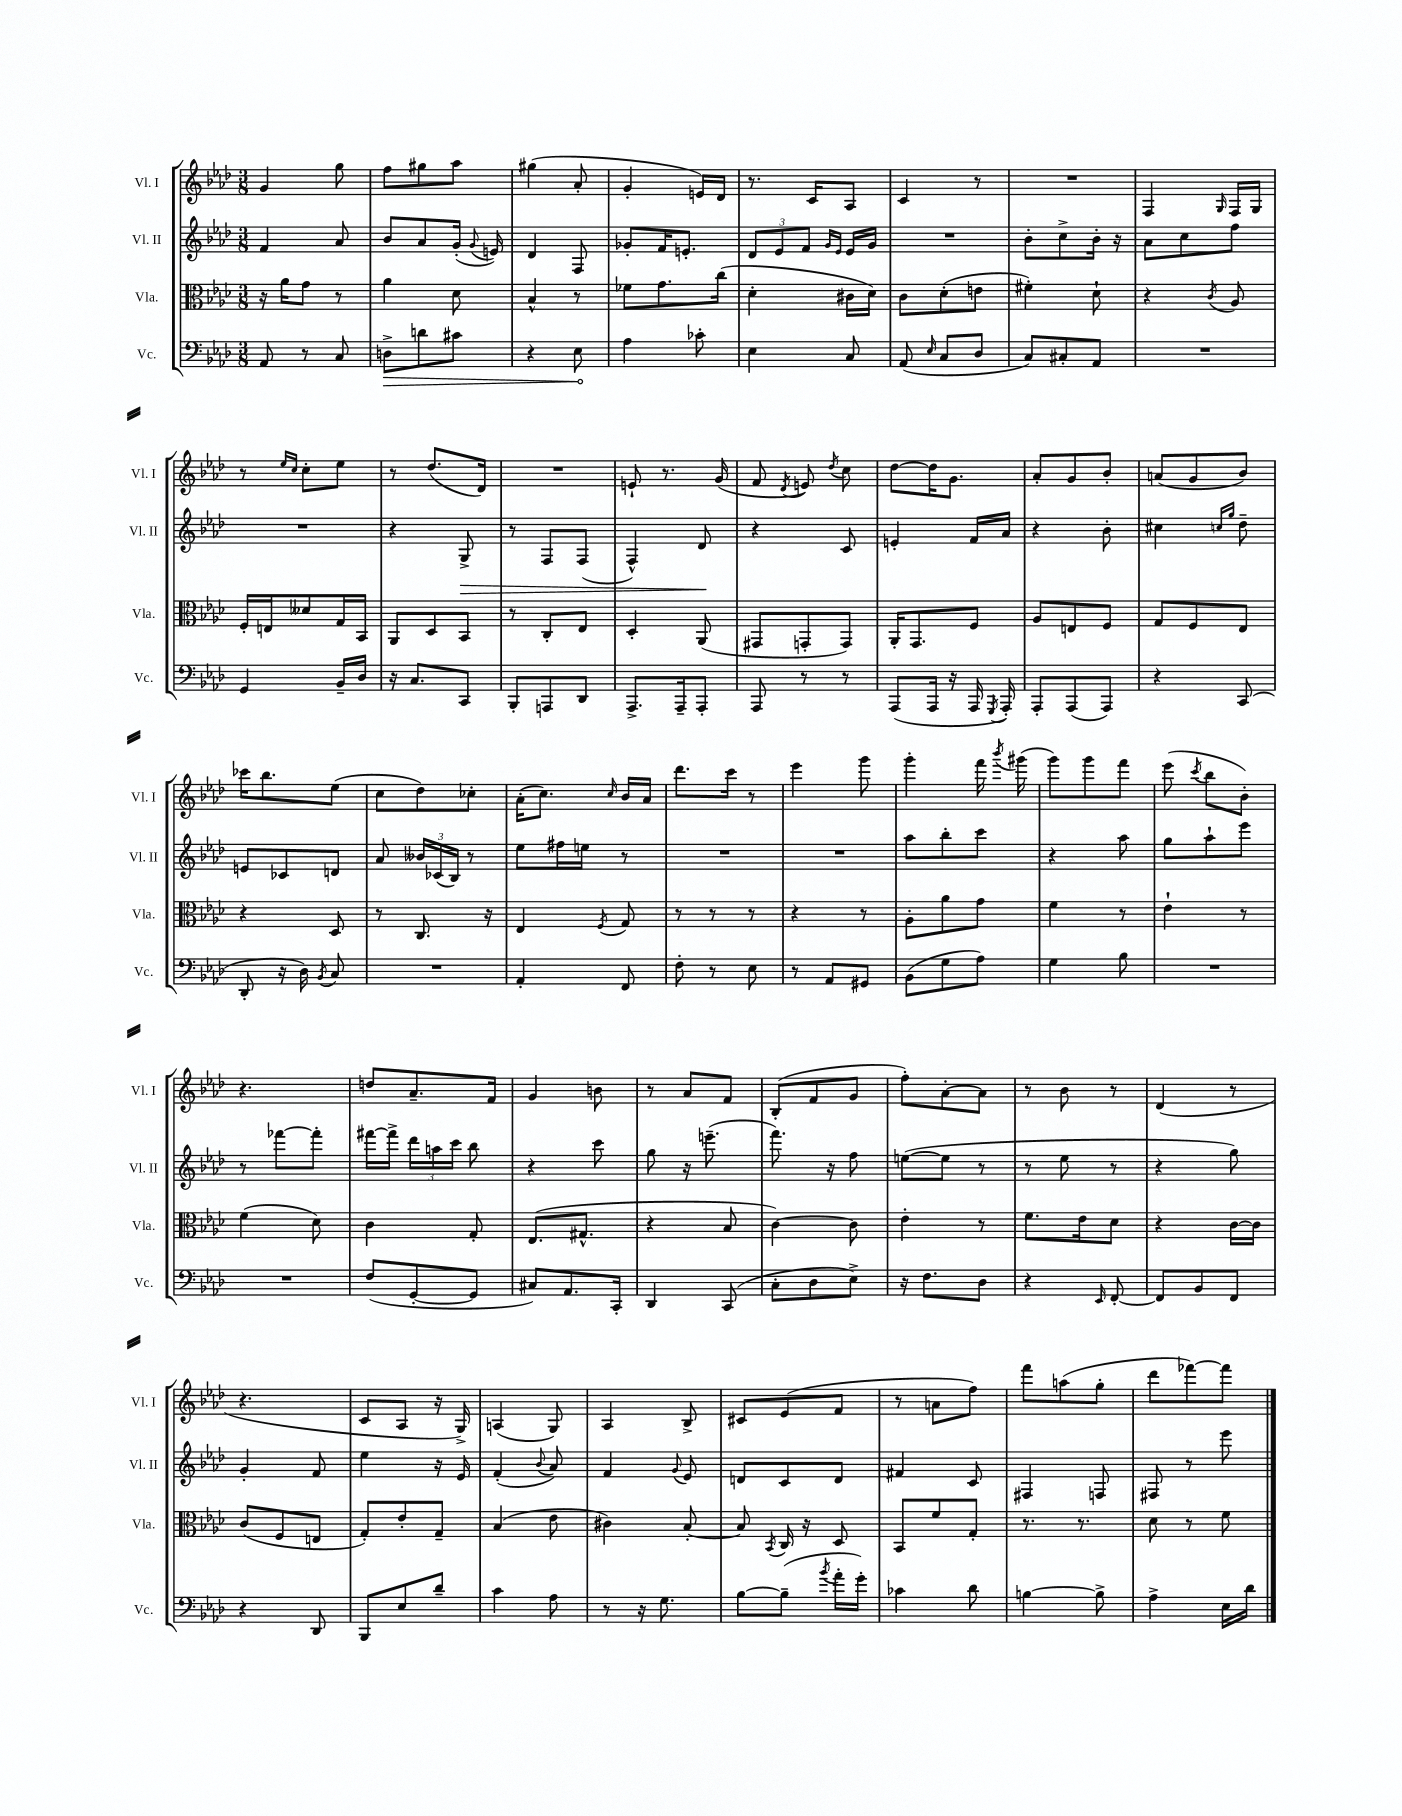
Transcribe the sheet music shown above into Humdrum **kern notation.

**kern	**kern	**kern	**kern
*staff4	*staff3	*staff2	*staff1
*clefF4	*clefC3	*clefG2	*clefG2
*k[b-e-a-d-]	*k[b-e-a-d-]	*k[b-e-a-d-]	*k[b-e-a-d-]
*M3/8	*M3/8	*M3/8	*M3/8
8AA-	16r	4f	4g
.	16a-	.	.
8r	8g	.	.
8C	8r	8a-	8gg
=	=	=	=
8D^	4a-	8b-	8ff
8d	.	8a-	8gg#
8c#	8d-	(16g'	8aa-
.	.	8qqg	.
.	.	16e)	.
=	=	=	=
4r	4B-^^	4d-	(4gg#
8E-	8r	8F	8a-'
=	=	=	=
4A-	8f-	8g-'	4g'
.	8.g	16f	.
.	.	8.e'	.
8c-'	.	.	16e)
.	(16cc	.	16d-
=	=	=	=
4E-	4d-'	12d-	8.r
.	.	12e-	.
.	.	12f	.
.	.	.	16c
.	.	16qqg	.
.	.	16qqe-	.
8C	16c#	16e-	8A-
.	16d-)	16g	.
=	=	=	=
(8AA-	8c	4.r	4c
16qqE-	.	.	.
8C	(8d-'	.	.
8D-	8e	.	8r
=	=	=	=
8C)	4f#')	8b-'	4.r
8C#'	.	8cc^	.
8AA-	8d-`	16b-'	.
.	.	16r	.
=	=	=	=
4.r	4r	8a-	4F
.	.	8cc	.
.	8qc	.	16qqG
.	8A-	8ff	16F
.	.	.	16G
=	=	=	=
4GG	16F'	4.r	8r
.	16E	.	.
.	.	.	16qqee-
.	.	.	16qqcc
.	8d--	.	8cc'
16BB-~	16G	.	8ee-
16D-	16BB-	.	.
=	=	=	=
16r	8AA-	4r	8r
8.C	.	.	.
.	8D-	.	(8.dd-
8CC	8BB-	8G^	.
.	.	.	16d-)
=	=	=	=
8BBB-'	8r	8r	4.r
8AAA	8C'	8F	.
8DD-	8E-	(8F	.
=	=	=	=
8.AAA-^	4D-'	4F^^)	8e`
.	.	.	8.r
16AAA-~	.	.	.
8AAA-'	(8AA-	8d-	.
.	.	.	(16g
=	=	=	=
8AAA-	8GG#	4r	8f
.	.	.	8qd-
8r	8GG'	.	8e)
.	.	.	8qdd-
8r	8GG)	8c	8cc
=	=	=	=
(8AAA-	16AA-'	4e'	[8dd-
.	8.GG	.	.
16AAA-	.	.	16dd-]
16r	.	.	8.g
16AAA-	8F	16f	.
8qGGG	.	.	.
16AAA-')	.	16a-	.
=	=	=	=
8AAA-'	8A-	4r	8a-'
(8AAA-	8E	.	8g
8AAA-)	8F	8b-'	8b-'
=	=	=	=
4r	8G	4cc#	(8a
.	8F	.	8g
.	.	16qqcc	.
.	.	16qqgg	.
(8CC	8E-	8dd-~	8b-)
=	=	=	=
8DD-'	4r	8e	16ccc-
.	.	.	8.bb-
16r	.	8c-	.
16D-)	.	.	.
8qBB-	.	.	.
8C	8D-	8d	(8ee-
=	=	=	=
4.r	8r	8a-	8cc
.	8.C	24b--	8dd-)
.	.	(24c-	.
.	.	24B-)	.
.	.	8r	8cc-'
.	16r	.	.
=	=	=	=
4AA-'	4E-	8ee-	(16a-'
.	.	.	8.cc)
.	.	16ff#	.
.	.	16ee	.
.	8qF	.	16qqcc
8FF	8G	8r	16b-
.	.	.	16a-
=	=	=	=
8F'	8r	4.r	8.ddd-
8r	8r	.	.
.	.	.	16ccc
8E-	8r	.	8r
=	=	=	=
8r	4r	4.r	4eee-
8AA-	.	.	.
8GG#	8r	.	8ggg
=	=	=	=
(8BB-	8A-'	8aa-	4ggg'
8G	8a-	8bb-'	.
8A-)	8g	8ccc	16fff
.	.	.	8qbbb-
.	.	.	(16ggg#
=	=	=	=
4G	4f	4r	8ggg)
.	.	.	8ggg
8B-	8r	8aa-	8fff
=	=	=	=
4.r	4e-`	8gg	(8eee-
.	.	.	8qccc
.	.	8aa-`	8bb-
.	8r	8eee-	8b-')
=	=	=	=
4.r	(4f	8r	4.r
.	.	[8fff-	.
.	8d-)	8fff-']	.
=	=	=	=
(8F	4c	[16fff#	8dd
.	.	16fff#^]	.
[8GG'	.	24ddd-	8.a-~
.	.	24aa	.
.	.	24ccc	.
8GG]	8G'	8bb-	.
.	.	.	16f
=	=	=	=
8C#)	(8.E-	4r	4g
8.AA-	.	.	.
.	8.G#^^	.	.
.	.	8ccc	8b
16CC'	.	.	.
=	=	=	=
4DD-	4r	8gg	8r
.	.	16r	8a-
.	.	(8.eee~	.
(8CC	8B-	.	8f
=	=	=	=
8C'	[4c)	8.fff)	(8B-'
8D-	.	.	8f
.	.	16r	.
8E-^)	8c]	8ff	8g
=	=	=	=
16r	4e-'	([8ee	8ff')
8.F	.	.	.
.	.	8ee]	[8a-'
8D-	8r	8r	8a-]
=	=	=	=
4r	8.f	8r	8r
.	.	8ee-	8b-
.	16e-	.	.
16qqEE-	.	.	.
[8FF'	8d-	8r	8r
=	=	=	=
8FF]	4r	4r	(4d-
8BB-	.	.	.
8FF	[16c	8gg)	8r
.	16c]	.	.
=	=	=	=
4r	(8c	4g'	4.r
.	8F	.	.
8DD-	8E	8f	.
=	=	=	=
8BBB-	8G')	4ee-	8c
8E-	8e-'	.	8A-
8d-~	8G~	16r	16r
.	.	16e-	16G^)
=	=	=	=
4c	(4B-	(4f'	(4A
.	.	8qqb-	.
8A-	8e-	8a-)	8G)
=	=	=	=
8r	4c#)	4f	4A-
16r	.	.	.
8.G	.	.	.
.	.	8qqg	.
.	[8B-'	8e-	8B-^
=	=	=	=
[8B-	8B-]	8d	8c#
.	8qBB-	.	.
(8B-~]	16C	8c	(8e-
.	16r	.	.
8qb-	.	.	.
16a-'	8D-	8d	8f
16g')	.	.	.
=	=	=	=
4c-	8BB-	4f#	8r
.	8f	.	8a
8d-	8G'	8c	8ff)
=	=	=	=
[4B	8.r	4F#	8fff
.	.	.	(8aa
.	8.r	.	.
8B^]	.	8F	8gg'
=	=	=	=
4A-^	8d-	8F#	8ddd-
.	8r	8r	[8fff-)
16E-	8f	8eee-	8fff-]
16d-	.	.	.
==	==	==	==
*-	*-	*-	*-
